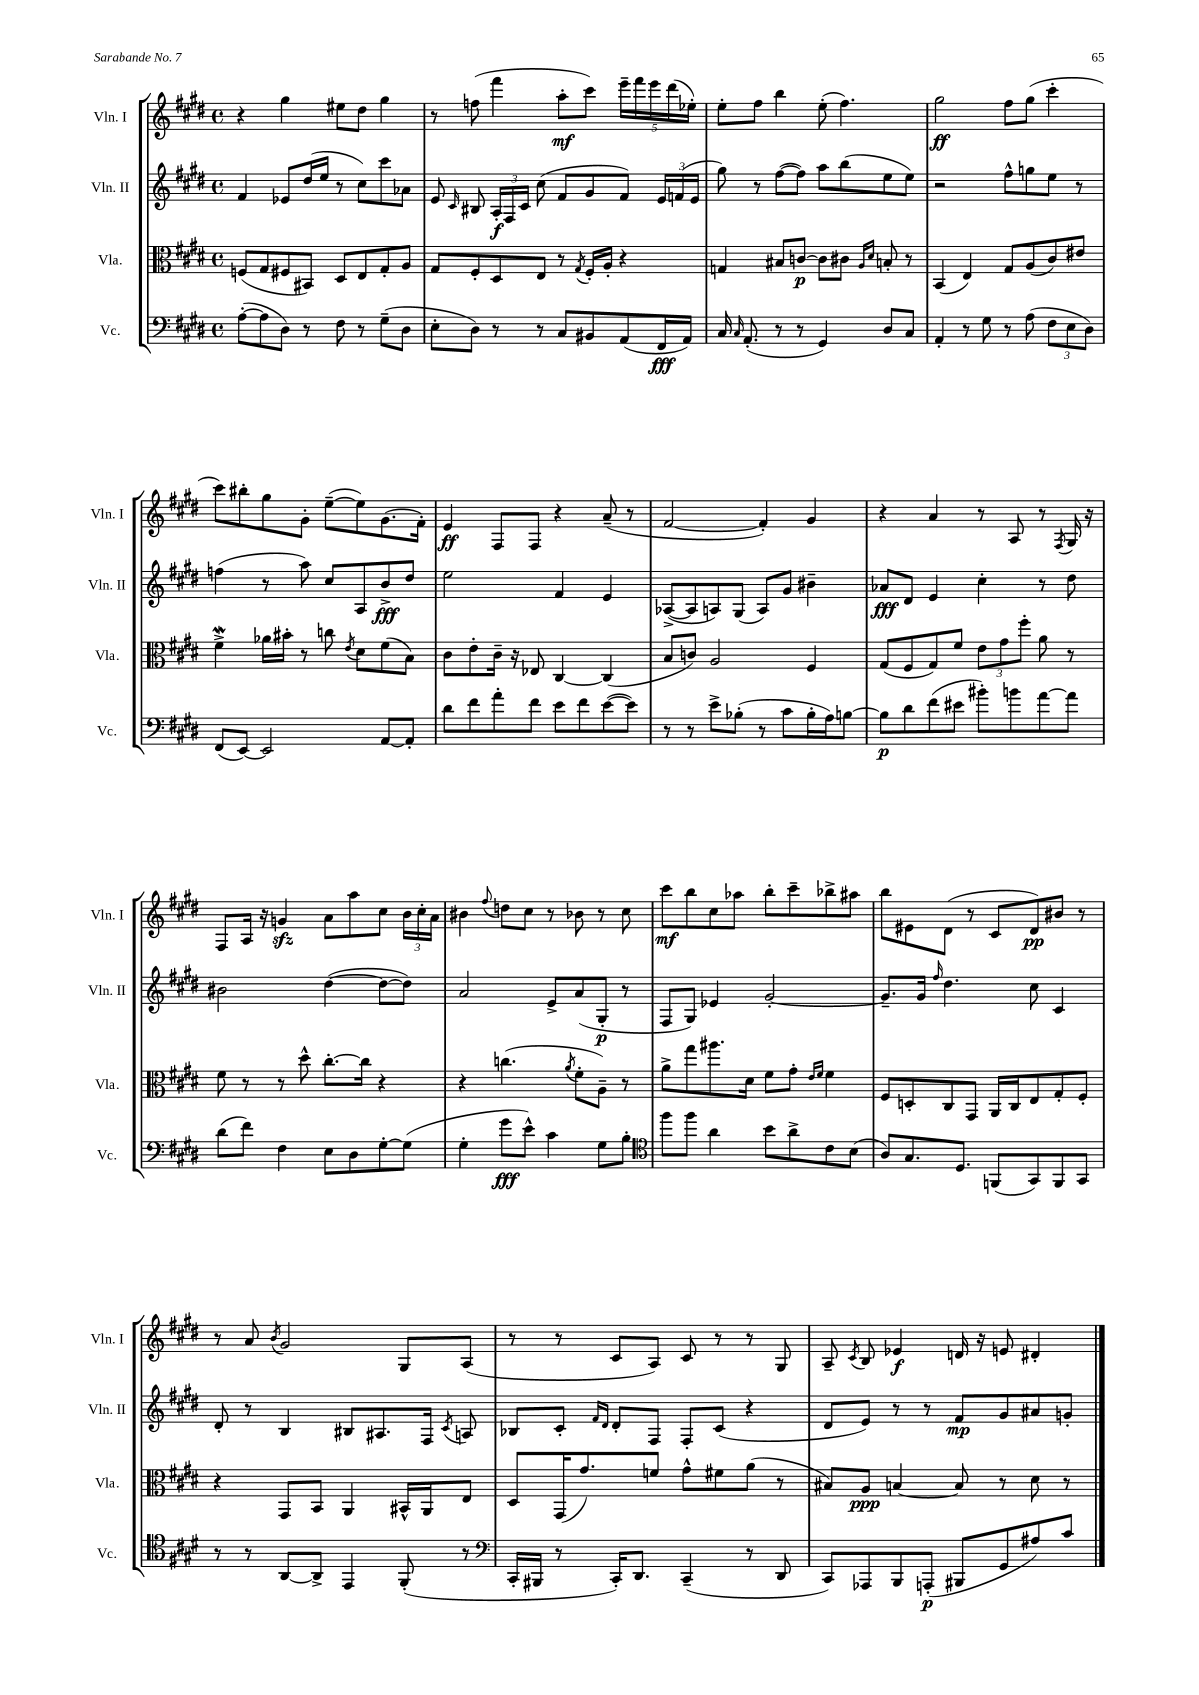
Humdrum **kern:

**kern	**kern	**kern	**kern
*staff4	*staff3	*staff2	*staff1
*clefF4	*clefC3	*clefG2	*clefG2
*k[f#c#g#d#]	*k[f#c#g#d#]	*k[f#c#g#d#]	*k[f#c#g#d#]
*M4/4	*M4/4	*M4/4	*M4/4
*met(c)	*met(c)	*met(c)	*met(c)
([8A'\L	(8F/L	4f#/	4r
8A\]	8G#/	.	.
8D#\J)	8F#/	8e-/L	4gg#\
8r	8BB#/J)	(16dd#/L	.
.	.	16ee/JJ	.
8F#\	8D#/L	8r	8ee#\L
8r	8E/	8cc#\L)	8dd#\J
(8G#~\L	8G#'/	8ccc#\	4gg#\
8D#\J	8A/J	8a-\J	.
=	=	=	=
8E'\L	8G#/L	8e/	8r
.	.	16qqc#/	.
8D#\J)	8F#'/	8B#/	(8ff\
8r	8D#/	24A'/LL	4fff#\
.	.	24F#/	.
.	.	24c#/JJ	.
8r	8E/J	(8cc#\	.
8C#/L	8r	8f#/L	8aa'\L
.	8qG#/	.	.
8BB#/	16F#'/LL	8g#/	8ccc#\J)
.	16A'/JJ	.	.
(8AA/	4r	8f#/J)	20eee~\LL
.	.	.	20fff#\
.	.	.	20eee\
16FF#/L	.	24e/LL	.
.	.	.	(20ddd#\
.	.	(24f/	.
16AA/JJ)	.	.	.
.	.	.	20ee-'\JJ)
.	.	24e/JJ	.
=	=	=	=
16C#/	4G/	8gg#\)	8ee'\L
16qqC#/	.	.	.
(8.AA'/	.	.	.
.	.	8r	8ff#\J
8r	8B#/L	([8ff#\L	4bb\
8r	[8c/J	8ff#\]J)	.
4GG#/)	8c\]L	8aa\L	(8ee'\
.	8c#\J	(8bb\	4.ff#\)
.	16qqA/LL	.	.
.	16qqd#/JJ	.	.
8D#/L	8B'/	8ee\	.
8C#/J	8r	8ee\J)	.
=	=	=	=
4AA'/	(4BB/	2r	2gg#\
8r	4E/)	.	.
8G#\	.	.	.
8r	8G#/L	8ff#^^\L	8ff#\L
(8A\	(8A/	8gg\	(8gg#\J
12F#\L	8c#/)	8ee\J	4ccc#'\
12E\	.	.	.
.	8e#/J	8r	.
12D#\J)	.	.	.
=	=	=	=
(8FF#/L	4f#^\	(4ff\	8ccc#\L)
[8EE/J)	.	.	8bb#'\
2EE/]	16a-\LL	8r	8gg#\
.	16b#'\JJ	.	.
.	8r	8aa\)	8g#'\J
.	8cc\	8cc#/L	([8ee~\L
.	8qe/	.	.
.	8d#\L	8A/	8ee\])
[8AA/L	(8f#\	8b^/	(8.g#\
8AA'/]J	8B\J)	8dd#/J	.
.	.	.	16f#'\Jk)
=	=	=	=
8d#\L	8c#\L	2ee\	4e/
8f#\	8e'\	.	.
8a'\	16c#~\Jk	.	8F#/L
.	16r	.	.
8f#\J	8E-/	.	8F#/J
8e\L	[4C#/	4f#/	4r
8f#\	.	.	.
([8e\	(4C#/]	4e/	(8a~/
8e\]J)	.	.	8r
=	=	=	=
8r	8B/L	([8A-^/L	[2f#/
8r	8c/J)	8A-/]	.
8e^\L	2A/	8A/)	.
(8B-'\J	.	(8G#/J	.
8r	.	8A/L)	4f#'/])
8c#\L	.	8g#/J	.
16B-'\L	4F#/	4b#~\	4g#/
16A\J)	.	.	.
[8B\J	.	.	.
=	=	=	=
8B\]L	(8G#/L	8a-/L	4r
8d#\	8F#/	8d#/J	.
(8f#\	8G#/)	4e/	4a/
8e#\J	8f#/J	.	.
8b#'\L)	12e\L	4cc#'\	8r
.	12g#\	.	.
8b\	.	.	8A/
.	12ff#'\J	.	.
[8a\	8a\	8r	8r
.	.	.	8qF#/
8a\]J	8r	8dd#\	16G#/
.	.	.	16r
=	=	=	=
(8d#\L	8f#\	2b#\	8F#/L
8f#\J)	8r	.	16A/Jk
.	.	.	16r
4F#\	8r	.	4g/
.	8dd#^^\	.	.
8E\L	[8.cc#'\L	([4dd#\	8a\L
8D#\	.	.	8aa\
.	16cc#\]Jk	.	.
[8G#'\	4r	8dd#\_L	8cc#\J
(8G#\]J	.	8dd#\]J)	24b\LL
.	.	.	24cc#'\
.	.	.	24a\JJ
=	=	=	=
4G#'\	4r	2a/	4b#\
.	.	.	8qqff#/
8g#\L	(4.cc\	.	8dd\L
8e^^\J)	.	.	8cc#\J
4c#\	.	8e^/L	8r
.	8qa/	.	.
.	8f#'\L	(8a/	8b-\
8G#\L	8A~\J)	8G#'/J	8r
8B'\J	8r	8r	8cc#\
=	=	=	=
*clefC4	*	*	*
8ff#\L	8a^\L	8F#/L	8ccc#\L
8ff#\J	8gg#\	8G#/J)	8bb\
4a\	8.aa#\	4e-/	8cc#\
.	.	.	8aa-\J
.	16d#\Jk	.	.
8b\L	8f#\L	[2g#'/	8bb'\L
8a^\	8g#'\J	.	8ccc#~\
.	16qqe/LL	.	.
.	16qqf#/JJ	.	.
8c#\	4f#\	.	8bb-^\
(8B\J	.	.	8aa#\J
=	=	=	=
8A/L)	8F#/L	8.g#~/]L	8bb\L
8.G#/	8D'/	.	8e#\
.	.	16g#/Jk	.
.	.	16qqff#/	.
.	8C#/	4.dd#\	(8d#\J
8.D#/J	.	.	.
.	8GG#/J	.	8r
(8FF/L	16AA/LL	.	8c#/L
.	16C#/J	.	.
8GG#/)	8E/	8cc#\	8d#/)
8FF/	8G#'/	4c#/	8b#/J
8GG#/J	8F#'/J	.	8r
=	=	=	=
8r	4r	8d#'/	8r
8r	.	8r	8a/
.	.	.	8qb/
[8AA/L	8GG#/L	4B/	2g#/
8AA^/]J	8BB/J	.	.
4EE/	4AA/	8B#/L	.
.	.	8.A#/	.
(8FF#'/	16BB#^^/LL	.	8G#/L
.	16AA/J	16F#/Jk	.
.	.	8qc#/	.
8r	8E/J	8A/	(8A/J
=	=	=	=
*clefF4	*	*	*
16CC#'/LL	8D#/L	8B-/L	8r
16BBB#/JJ	.	.	.
8r	(16GG#/K	8c#'/J	8r
.	8.g#/)	.	.
.	.	16qqf#/LL	.
.	.	16qqd#/JJ	.
16CC#'/LK)	.	8d#'/L	8c#/L
8.DD#/J	.	.	.
.	8f/J	8F#/J	8A/J)
(4CC#~/	8g#^^\L	8F#'/L	8c#/
.	8f#\	(8c#/J	8r
8r	(8a\J	4r	8r
8DD#/	8r	.	8G#/
=	=	=	=
8CC#/L)	8B#/L)	8d#/L	8A~/
.	.	.	8qc#/
8AAA-/	8A/J	8e/J)	8B/
8BBB/	[4B/	8r	4e-/
(8AAA'/J	.	8r	.
8BBB#/L	8B/]	8f#/L	16d/
.	.	.	16r
8GG#/	8r	8g#/	8e/
8A#/)	8d#\	8a#/	4d#'/
8c#/J	8r	8g'/J	.
==	==	==	==
*-	*-	*-	*-
